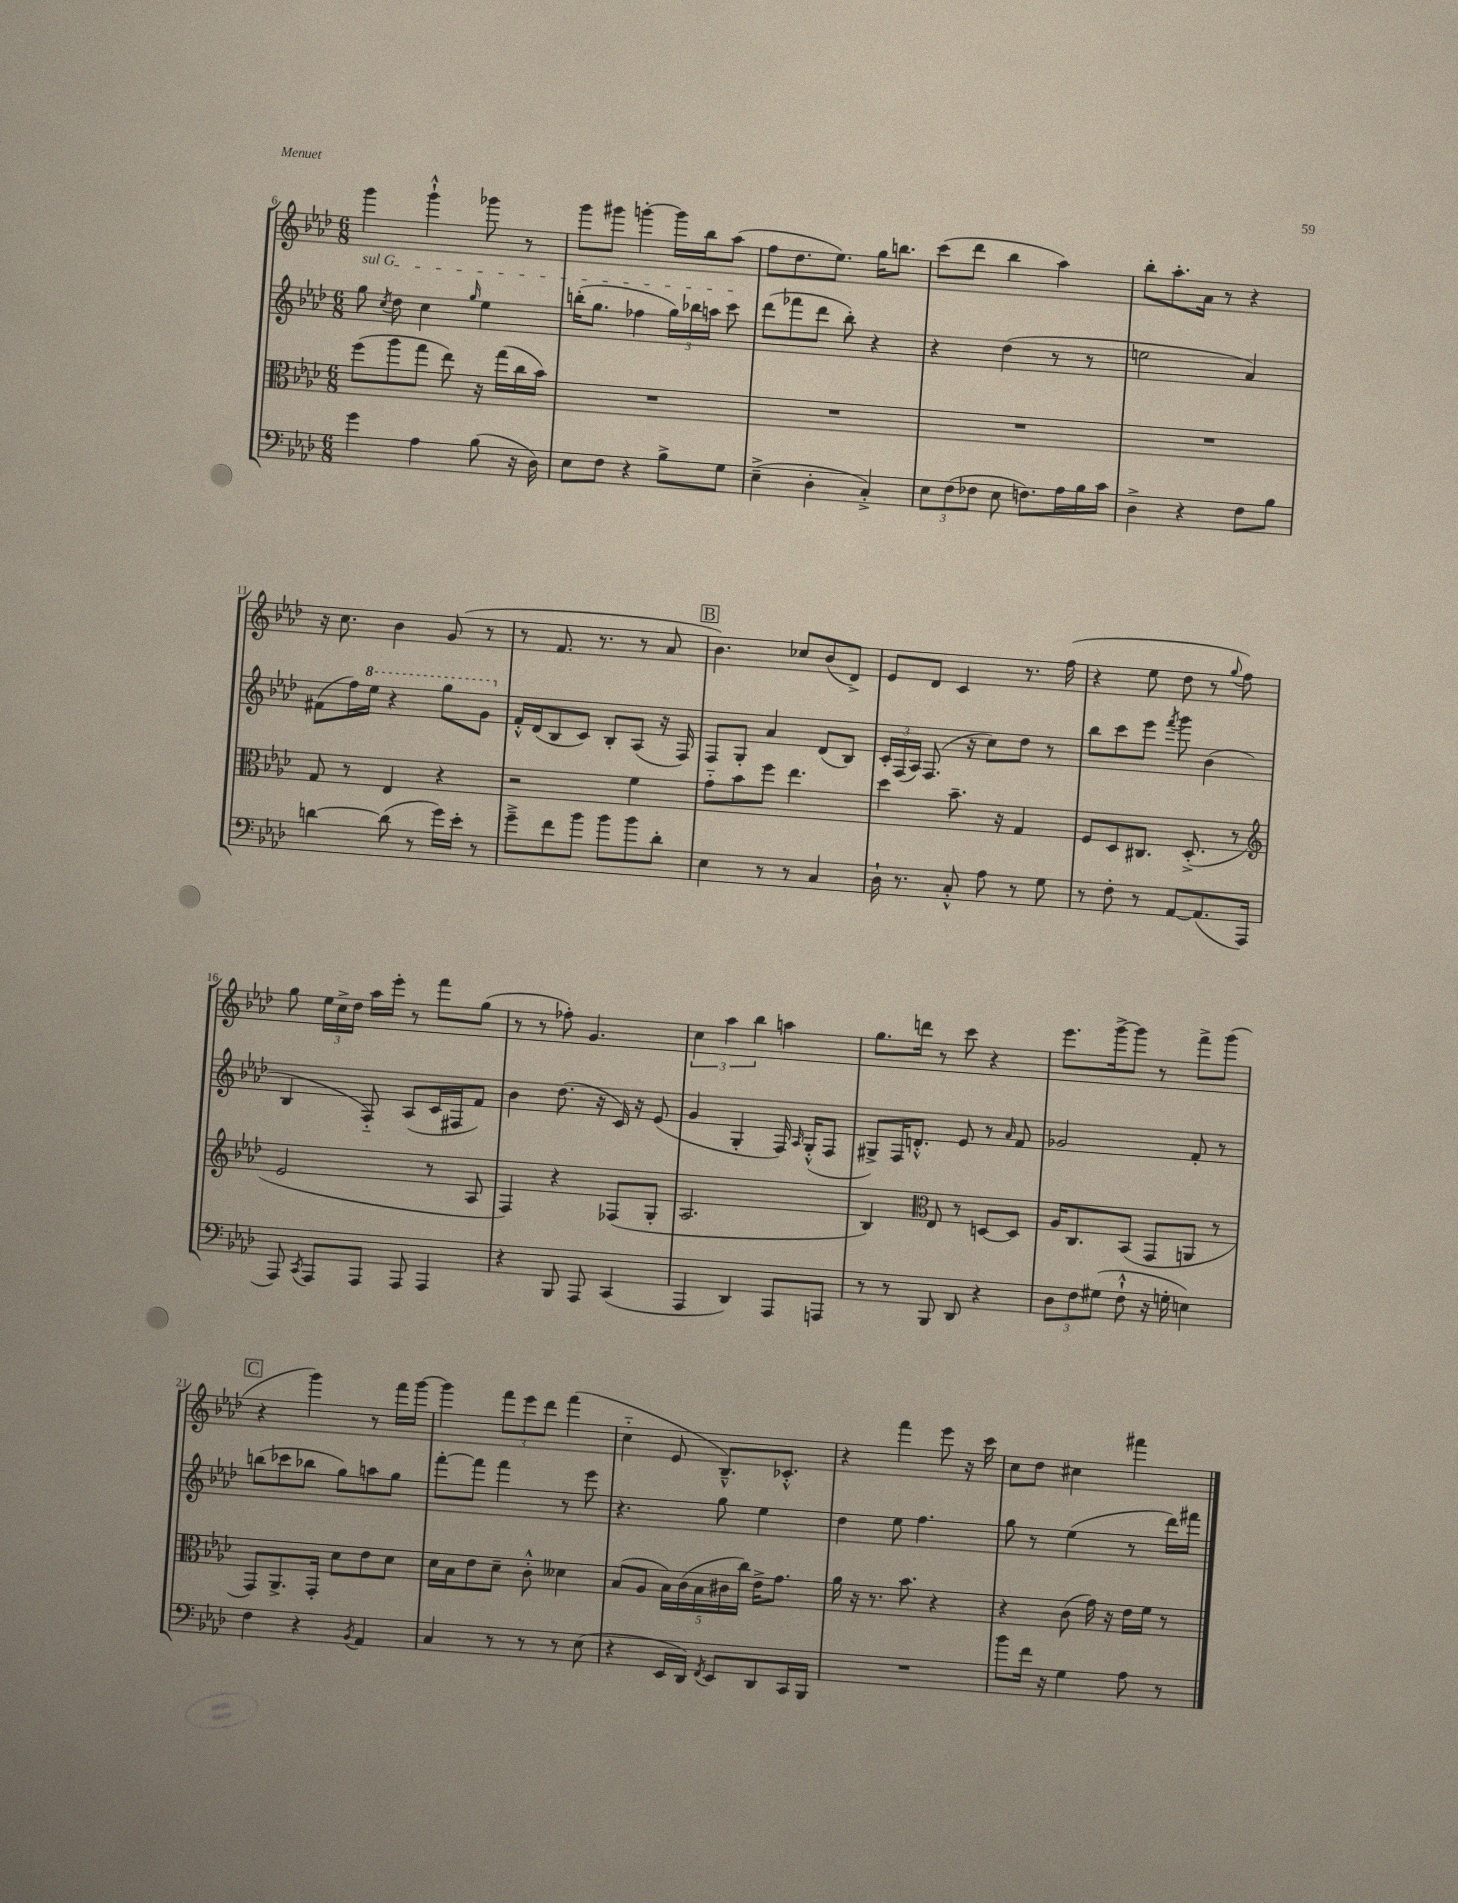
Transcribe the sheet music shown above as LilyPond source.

<<
\new StaffGroup <<
\new Staff = "s0" {
    \clef treble \key aes \major \numericTimeSignature \time 6/8
    \autoBeamOff g'''4 g'''4-!-^ ges'''8 r8 |
    g'''8[ gis'''8] g'''4~-. g'''16[ bes''16 aes''8]( |
    f''8[ des''8. ees''8.]) g''16[ b''8.] |
    c'''8[( des'''8] bes''4 aes''4) |
    bes''8[-. aes''8.-. aes'16] r8 r4 |
    r16 c''8. bes'4 g'8( r8 |
    r8 f'8. r8. r8 aes'8 |
    \mark \markup { \box "B" } bes'4.) ces''8[ bes'8( des'8]->) |
    ees'8[ des'8] c'4 r8. f''16( |
    r4 ees''8 des''8 r8 \appoggiatura { g''8 } f''8) |
    g''8 \tuplet 3/2 { ees''16[ c''16-> des''16] } aes''16[ ees'''16]-. r8 f'''8[ g''8]( |
    r8 r8 fes''8-.) g'4. |
    \tuplet 3/2 { c''4 aes''4 bes''4 } a''4 |
    g''8.[ d'''16] r8 c'''8 r4 |
    ees'''8.[ g'''16~-> g'''8] r8 f'''8[-> g'''8]( |
    \mark \markup { \box "C" } r4 g'''4) r8 f'''16[ g'''16]~ |
    g'''4 \tuplet 3/2 { f'''8[ ees'''8 des'''8] } f'''4( |
    c''4-_ ees'8 bes8.[---^) ces'8.]-.-^ |
    r4 f'''4 ees'''8 r16 c'''16 |
    c''8[ des''8] cis''4 fis'''4 \bar "|." |
}
\new Staff = "s1" {
    \clef treble \key aes \major \numericTimeSignature \time 6/8
    \autoBeamOff \once \override TextSpanner.bound-details.left.text = \markup { \italic "sul G" } g''8\startTextSpan \acciaccatura { c''8 } des''8 c''4 \grace { g''16 } ees''4 |
    b''16[-.( g''8.] fes''4 \tuplet 3/2 { g''16[) bes''16 a''16] } c'''8\stopTextSpan |
    des'''8[( fes'''8 des'''8] bes''8-.) r4 |
    r4 des''4( r8 r8 |
    e''2 aes'4) |
    fis'8[( f''16) \ottava #1 ees'''16] r4 g'''8[ g''8] \ottava #0 |
    f'16[-.-^ des'16( bes8 c'8]) bes8[-. aes8]( r16 f16) |
    \mark \markup { \box "B" } f8[ g8]-. aes'4 des'8[( bes8]) |
    \tuplet 3/2 { c'16[-. f16( aes16]) } f8.( r16 c''8[) des''8] r8 |
    bes''8[ c'''8 ees'''8] \acciaccatura { f'''8 } g'''8 bes'4( |
    bes4 f8-_) aes8[( c'16 fis16 f'8]) |
    bes'4 des''8.( r16 c'16) r16 ees'8( |
    g'4 g4-. f16) \grace { aes16 } g16[-.-^( f8] |
    gis8[->) f16 d'8.]-.-^ ees'8 r8 \grace { aes'16 } f'8 |
    ges'2 f'8-. r8 |
    \mark \markup { \box "C" } b''8[( ces'''8 bes''8] g''8[) a''8 g''8] |
    f'''8[~-. f'''8] f'''4 r8 ees'''8 |
    r4. g''8 ees''4 |
    des''4 ees''8 f''4. |
    g''8 r8 ees''4( r8 des'''16[) fis'''16] \bar "|." |
}
\new Staff = "s2" {
    \clef alto \key aes \major \numericTimeSignature \time 6/8
    \autoBeamOff f''8[( aes''8 g''8] ees''8) r16 g''16[( c''16 bes'16]) |
    R2. |
    R2. |
    R2. |
    R2. |
    g8 r8 ees4 r4 |
    r2 f'4 |
    \mark \markup { \box "B" } g'8[-_ bes'8 f''8] ees''4. |
    des''4 bes'8.-- r16 g4 |
    f8[ des8 cis8.] des8.-.->( r8 |
    \clef treble ees'2 r8 aes8 |
    f4) r4 fes8[( g8]-. |
    aes2. |
    bes4) \clef alto ees8 r8 d8[~ d8] |
    aes16[ c8. bes,8]( g,8[ a,8] r8 |
    \mark \markup { \box "C" } g,8[) aes,8.-> g,16]-. des'8[ ees'8 des'8] |
    des'16[ bes16 ees'8 des'8]-- c'8-.-^ deses'4 |
    bes8[( aes8] \tuplet 5/4 { bes16[) c'16( bes16 cis'16 c''16]) } ees'16[-> g'8.] |
    aes'16 r16 r8. bes'8. r4 |
    r4 c'8( g'16) r16 ees'16[ f'16] r8 \bar "|." |
}
\new Staff = "s3" {
    \clef bass \key aes \major \numericTimeSignature \time 6/8
    \autoBeamOff g'4 aes4 bes8( r16 des16) |
    ees8[ f8] r4 bes8[-> g8] |
    ees4--->( des4-. c4-.->) |
    \tuplet 3/2 { ees8[ f8( fes8] } ees8 f8.[) aes16 bes16 c'16] |
    des4-> r4 f8[ bes8] |
    d'4~ d'8( r8 g'16[) ees'16]-. r8 |
    g'8[---> f'8 bes'8] bes'8[ bes'8 des'8]-. |
    \mark \markup { \box "B" } ees4 r8 r8 c4 |
    des16-! r8. c8-.-^ aes8 r8 g8 |
    r8 f8-. r8 aes,8[~ aes,8.( aes,,16] |
    aes,,8) \acciaccatura { c,8 } aes,,8[ aes,,8] aes,,8 aes,,4 |
    r4 bes,,8 aes,,8 c,4( |
    aes,,4 des,4) aes,,8[ a,,8] |
    r8 r8 bes,,8 des,8 r4 |
    \tuplet 3/2 { des8[ f8 gis8]( } f8-!-^ r16 g16-. e4) |
    \mark \markup { \box "C" } f4 r4 \acciaccatura { bes,8 } aes,4 |
    c4 r8 r8 r8 ees8( |
    r4 ees,16[ des,16]) \acciaccatura { f,8 } ees,8[ des,8 c,16 bes,,16] |
    R2. |
    bes'8[ f'16] r16 g4 aes8 r8 \bar "|." |
}
>>
>>
\layout { \context { \Score currentBarNumber = #6 } }
